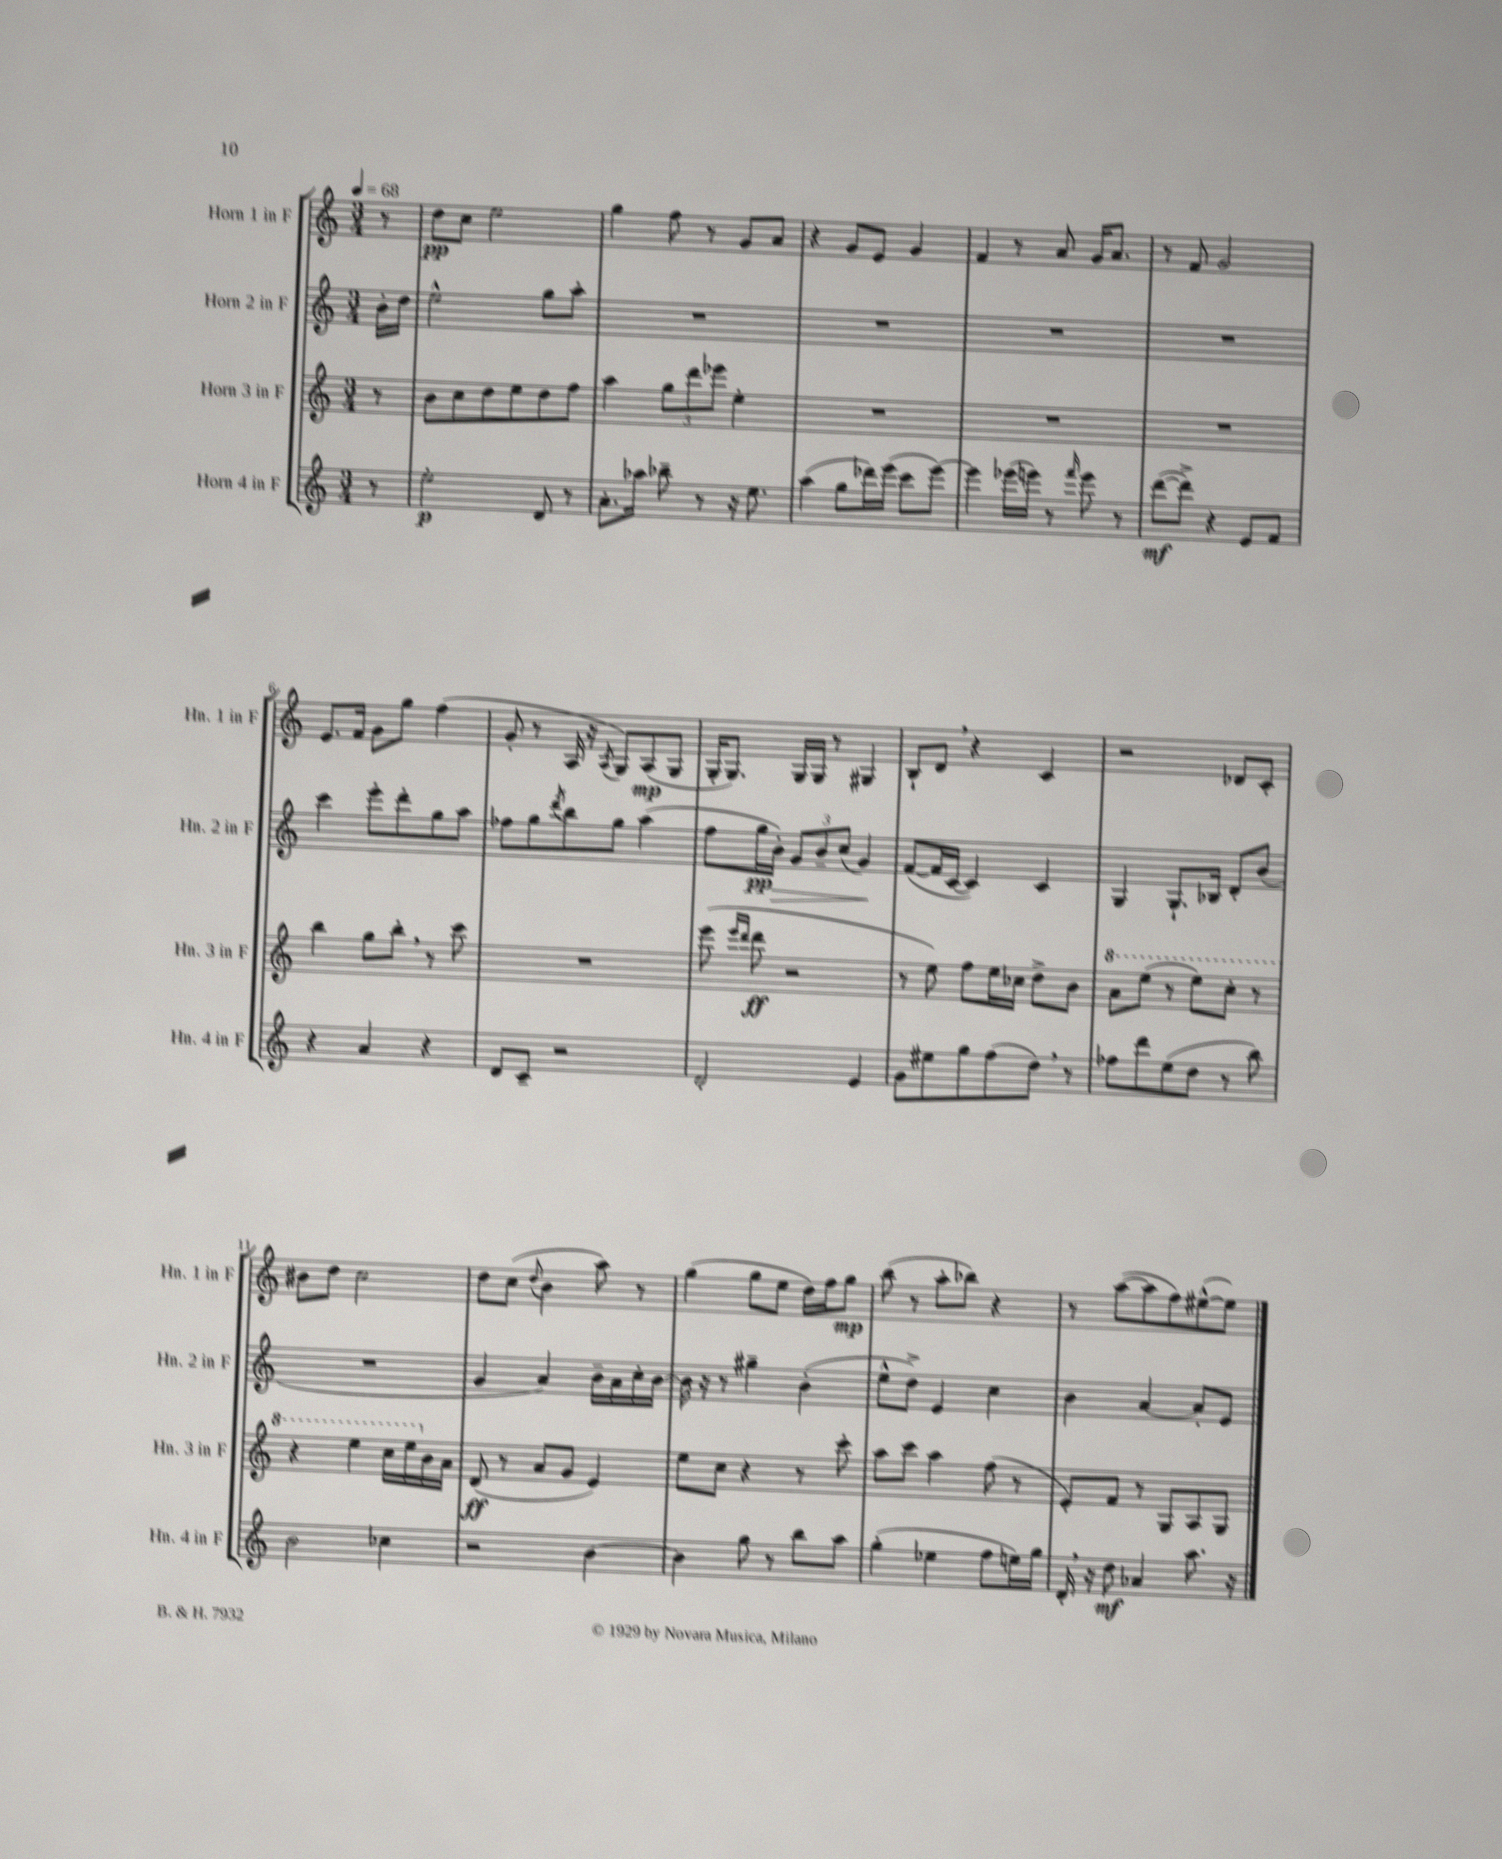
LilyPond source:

<<
\new StaffGroup <<
\new Staff = "s0" \with { instrumentName = "Horn 1 in F" shortInstrumentName = "Hn. 1 in F" } {
    \clef treble \key c \major \numericTimeSignature \time 3/4 \partial 8 \tempo 4 = 68
    r8 |
    d''8\pp c''8 e''2 |
    g''4 f''8 r8 g'8 a'8 |
    r4 g'8 e'8 g'4 |
    f'4 r8 a'8 g'16 a'8. |
    r8 f'8 g'2 |
    e'8. f'16 g'8 g''8 f''4( |
    g'8-. r8 a16 r16 \acciaccatura { a8 } g8) a8\mp( g8 |
    g16-. g8.) g16 g16 r8 gis4 |
    b8-! d'8 \breathe r4 c'4 |
    r2 des'8 c'8-. |
    bis'8 d''8 c''2 |
    d''8 c''8( \appoggiatura { d''8 } b'4 a''8) r8 |
    g''4( g''8 e''8 d''16) f''16 g''8\mp |
    b''8( r8 a''8-. bes''8) r4 |
    r8 a''8~( a''8 f''8) eis''8~-^( eis''8) \bar "|." |
}
\new Staff = "s1" \with { instrumentName = "Horn 2 in F" shortInstrumentName = "Hn. 2 in F" } {
    \clef treble \key c \major \numericTimeSignature \time 3/4 \partial 8
    b'16-. d''16 |
    e''2-^ g''8 a''8-. |
    R2. |
    R2. |
    R2. |
    R2. |
    c'''4 e'''8-. d'''8-. g''8 a''8 |
    fes''8 g''8 \acciaccatura { d'''8 } b''8 g''8 a''4( |
    f''8 g''16\pp b'16-.\>) \tuplet 3/2 { g'8 b'8-- c''8( } g'4\!) |
    f'8~( f'16 c'16~ c'4) c'4 |
    g4 g8.-! bes16 d'8-. b'8( |
    R2. |
    g'4 a'4) b'16-- a'16 c''16-. b'16~ |
    b'16 r16 r8 gis''4-- b'4-.( |
    e''8-^ d''8->) e'4 c''4 |
    b'4 a'4~ a'8-. e'8 \bar "|." |
}
\new Staff = "s2" \with { instrumentName = "Horn 3 in F" shortInstrumentName = "Hn. 3 in F" } {
    \clef treble \key c \major \numericTimeSignature \time 3/4 \partial 8
    r8 |
    b'8 c''8 d''8 e''8 d''8 f''8 |
    a''4 \tuplet 3/2 { g''8 d'''8 ees'''8 } e''4-. |
    R2. |
    R2. |
    R2. |
    b''4 g''8 b''8-. \breathe r8 c'''8 |
    R2. |
    e'''8( \grace { e'''16 d'''16 } d'''8\ff r2 |
    r8 e''8) f''8 e''16 ces''16 d''8-> b'8 |
    \ottava #1 a''8 e'''8( r8 e'''8) c'''8-. r8 |
    r4 e'''4 c'''16 e'''16 \ottava #0 b'16 a'16 |
    d'8\ff( r8 a'8 g'8 e'4) |
    e''8 c''8 r4 r8 c'''8-. |
    a''8 c'''8 a''4 f''8( r8 |
    e'8-.) f'8 r8 g8 a8 g8 \bar "|." |
}
\new Staff = "s3" \with { instrumentName = "Horn 4 in F" shortInstrumentName = "Hn. 4 in F" } {
    \clef treble \key c \major \numericTimeSignature \time 3/4 \partial 8
    r8 |
    e''2-.\p d'8 r8 |
    a'8.-. aes''16 bes''8-- r8 r16 e''8. |
    a''4( g''8 des'''16) e'''16( c'''8 e'''8~) |
    e'''4 ees'''16( e'''16) r8 \grace { f'''16 } e'''8 r8 |
    d'''8~\mf( d'''8->) r4 e'8 f'8 |
    r4 a'4 r4 |
    d'8 c'8-- r2 |
    d'2-. e'4 |
    g'8 eis''8 g''8 f''8( d''8) \breathe r8 |
    fes''8 d'''8 e''8( d''8 r8 b''8) |
    b'2 ces''4 |
    r2 b'4~ |
    b'4 g''8 r8 b''8 a''8 |
    g''4-.( ees''4 f''8 e''16) g''16 |
    d'16-. \breathe r16 d''8\mf aes'4 a''8. r16 \bar "|." |
}
>>
>>
